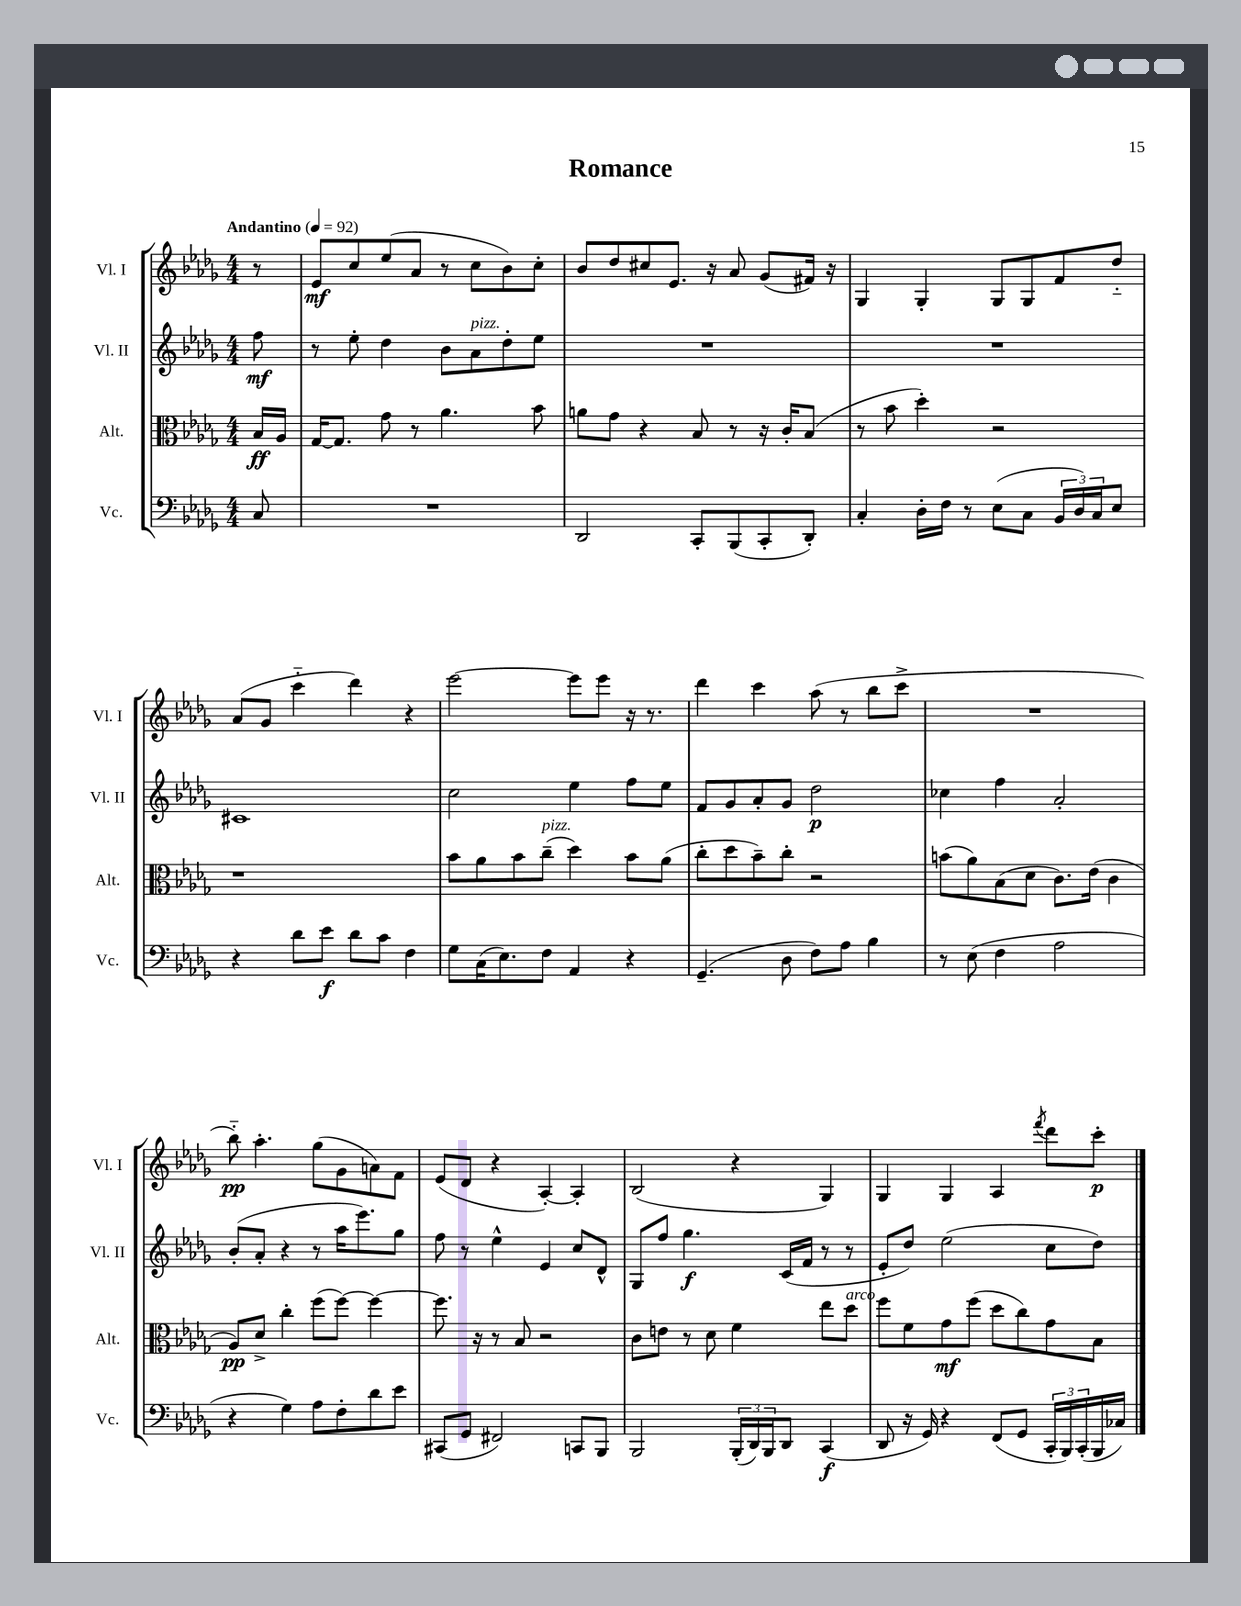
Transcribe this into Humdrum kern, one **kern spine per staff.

**kern	**kern	**kern	**kern
*staff4	*staff3	*staff2	*staff1
*clefF4	*clefC3	*clefG2	*clefG2
*k[b-e-a-d-g-]	*k[b-e-a-d-g-]	*k[b-e-a-d-g-]	*k[b-e-a-d-g-]
*M4/4	*M4/4	*M4/4	*M4/4
*MM92	*MM92	*MM92	*MM92
8C	16B-	8ff	8r
.	16A-	.	.
=	=	=	=
1r	[16G-	8r	8e-
.	8.G-]	.	.
.	.	8ee-'	8cc
.	8g-	4dd-	(8ee-
.	8r	.	8a-
.	4.a-	8b-	8r
.	.	8a-	8cc
.	.	8dd-'	8b-)
.	8b-	8ee-	8cc'
=	=	=	=
2DD-	8a	1r	8b-
.	8g-	.	8dd-
.	4r	.	8cc#
.	.	.	8.e-
8CC'	8B-	.	.
.	.	.	16r
(8BBB-	8r	.	8a-
8CC'	16r	.	(8g-
.	16c'	.	.
8DD-')	(8B-	.	16f#)
.	.	.	16r
=	=	=	=
4C'	8r	1r	4G-
.	8b-	.	.
16D-'	4dd-')	.	4G-'
16F	.	.	.
8r	.	.	.
(8E-	2r	.	8G-
8C	.	.	8G-
24BB-	.	.	8f
24D-)	.	.	.
24C	.	.	.
8E-	.	.	8dd-'~
=	=	=	=
4r	1r	1c#	(8a-
.	.	.	8g-
8d-	.	.	4ccc'~
8e-	.	.	.
8d-	.	.	4ddd-)
8c	.	.	.
4F	.	.	4r
=	=	=	=
8G-	8b-	2cc	[2eee-
(16C	8a-	.	.
8.E-)	.	.	.
.	8b-	.	.
8F	(8cc~	.	.
4AA-	4dd-)	4ee-	8eee-]
.	.	.	8eee-
4r	8b-	8ff	16r
.	.	.	8.r
.	(8a-	8ee-	.
=	=	=	=
(4.GG-~	8cc'	8f	4ddd-
.	8dd-	8g-	.
.	8b-~)	8a-'	4ccc
8D-	8cc'	8g-	.
8F)	2r	2dd-	(8aa-
8A-	.	.	8r
4B-	.	.	8bb-
.	.	.	8ccc^
=	=	=	=
8r	(8b	4cc-	1r
(8E-	8a-)	.	.
4F	(8B-	4ff	.
.	8d-	.	.
2A-	8.c)	2a-'	.
.	(16e-	.	.
.	4c	.	.
=	=	=	=
4r	8A-)	(8b-'	8bb-'~)
.	8d-^	8a-'	4.aa-'
4G-)	4cc'	4r	.
8A-	(8ff	8r	(8gg-
8F'	[8ff)	16aa-	8g-
.	.	8.eee-)	.
8d-	4ff_	.	8a)
8e-	.	8gg-	8f
=	=	=	=
(8CC#	8.ff]	8ff	(8e-
8GG-	.	8r	8d-
.	16r	.	.
2FF#)	8r	4ee-^^	4r
.	8B-	.	.
.	2r	4e-	[4A-')
8CC	.	8cc	4A-']
8BBB-	.	8d-^^	.
=	=	=	=
2BBB-	8c	8G-	(2B-
.	8e	8ff	.
.	8r	4.gg-	.
.	8d-	.	.
(24BBB-'	4f	.	4r
24DD-)	.	.	.
24BBB-	.	.	.
8DD-	.	(16c	.
.	.	16f	.
(4CC	8ee-	8r	4G-)
.	8dd-	8r	.
=	=	=	=
8DD-	8ff	8e-'	4G-
16r	8f	8dd-)	.
16GG-)	.	.	.
4r	8g-	(2ee-	4G-
.	(8ff	.	.
(8FF	8dd-	.	4A-
8GG-	8cc)	.	.
.	.	.	8qfff
24CC'	8g-	8cc	8ddd-
24BBB-)	.	.	.
(24CC'	.	.	.
16BBB-	8B-	8dd-)	8ccc'
16C-)	.	.	.
==	==	==	==
*-	*-	*-	*-
